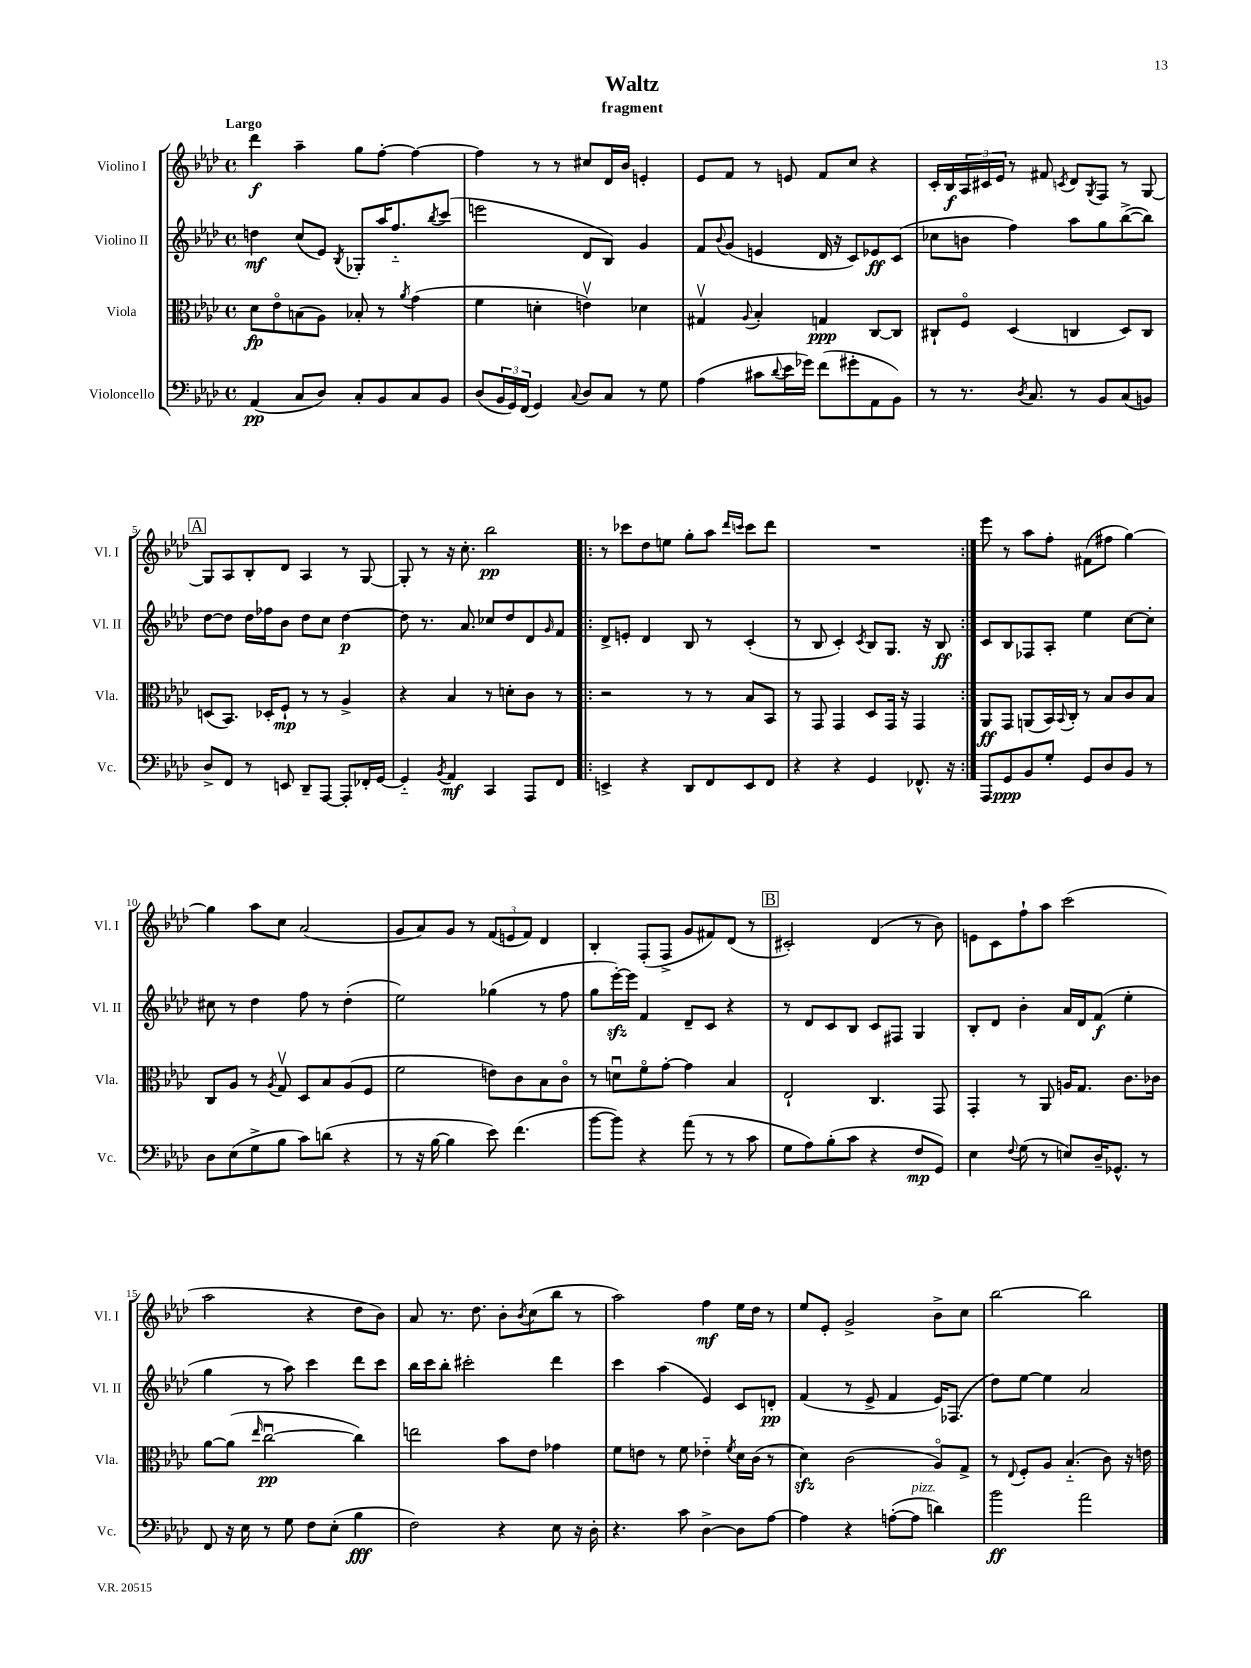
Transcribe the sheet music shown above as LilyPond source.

\header { title = "Waltz" subtitle = "fragment" }
<<
\new StaffGroup <<
\new Staff = "s0" \with { instrumentName = "Violino I" shortInstrumentName = "Vl. I" } {
    \clef treble \key aes \major \defaultTimeSignature \time 4/4 \tempo "Largo"
    des'''4\f aes''4-- g''8 f''8~-. f''4~ |
    f''4 r8 r8 cis''8 des'16 bes'16 e'4-. |
    ees'8 f'8 r8 e'8 f'8 c''8 r4 |
    c'16-. bes16\f \tuplet 3/2 { aes16 cis'16 ees'16 } r8 fis'8 \acciaccatura { c'8 } des'8 \acciaccatura { g8 } f8 r8 g8~ |
    \mark \markup { \box "A" } g8 aes8 bes8-. des'8 aes4 r8 g8~ |
    g8-. r8 r16 c''8.-. bes''2\pp |
    \repeat volta 2 { r8 ces'''8 des''8 e''8 g''8-. aes''8 \grace { des'''16 c'''16 } c'''8 des'''8 |
    R1 | }
    ees'''8 r8 aes''8 f''8-. fis'8( fis''8 g''4~) |
    g''4 aes''8 c''8 aes'2( |
    g'8 aes'8) g'8 r8 \tuplet 3/2 { f'8( e'8 f'8) } des'4 |
    bes4-. f8-.( f8-> g'8 fis'8) des'8( r8 |
    \mark \markup { \box "B" } cis'2-.) des'4( r8 bes'8) |
    e'8 c'8 f''8-! aes''8 c'''2( |
    aes''2 r4 des''8 bes'8) |
    aes'8 r8. des''8. bes'8-. \acciaccatura { bes'8 } c''8( bes''8 r8 |
    aes''2) f''4\mf ees''16 des''16 r8 |
    ees''8 ees'8-. g'2-> bes'8-> c''8 |
    bes''2~ bes''2 \bar "|." |
}
\new Staff = "s1" \with { instrumentName = "Violino II" shortInstrumentName = "Vl. II" } {
    \clef treble \key aes \major \defaultTimeSignature \time 4/4
    d''4\mf c''8( ees'8) \acciaccatura { bes8 } ges8-. aes''16 f''8.-_ \acciaccatura { bes''8 } c'''8( |
    e'''2 des'8 bes8) g'4 |
    f'8 \appoggiatura { bes'8 } g'8( e'4 des'16 r16 c'8) ees'8\ff c'8( |
    ces''8 b'8 f''4) aes''8 g''8 bes''8~->( bes''8) |
    \mark \markup { \box "A" } des''8~ des''8 des''16 fes''16 bes'8 des''8 c''8 des''4~\p |
    des''8 r8. aes'8. ces''8 des''8 des'8 \grace { g'16 } f'8 |
    \repeat volta 2 { des'8-> e'8-. des'4 bes8 r8 c'4-.( |
    r8 bes8 c'4-.) \acciaccatura { c'8 } bes8 g8. r16 bes8\ff | }
    c'8 bes8 fes8 aes8-. ees''4 c''8~ c''8-. |
    cis''8 r8 des''4 f''8 r8 des''4-.( |
    ees''2) ges''4( r8 f''8 |
    g''8 ees'''16~-.\sfz) ees'''16 f'4 des'8-- c'8 r4 |
    \mark \markup { \box "B" } r8 des'8 c'8 bes8 c'8 fis8 g4 |
    bes8-. des'8 bes'4-. aes'16 des'16 f'8\f( ees''4-. |
    g''4 r8 aes''8) c'''4 des'''8 c'''8 |
    bes''16 c'''16 bes''8-. cis'''2-. des'''4 |
    c'''4 aes''4( ees'4) c'8 d'8-.\pp |
    f'4( r8 ees'8-> f'4 ees'16) fes8.( |
    des''8) ees''8~ ees''4 aes'2 \bar "|." |
}
\new Staff = "s2" \with { instrumentName = "Viola" shortInstrumentName = "Vla." } {
    \clef alto \key aes \major \defaultTimeSignature \time 4/4
    des'8\fp ees'8\flageolet b8( aes8) bes8-. r8 \acciaccatura { aes'8 } g'4( |
    f'4 d'4-. e'4\upbow) des'4 |
    gis4\upbow \appoggiatura { aes8 } bes4-. g4\ppp c8~ c8 |
    cis8-! f8\flageolet des4( c4 des8) c8 |
    \mark \markup { \box "A" } d8( bes,8.) des16-. f8-!\mp r8 r8 aes4-> |
    r4 bes4 r8 d'8-. c'8 r8 |
    \repeat volta 2 { r2 r8 r8 bes8 bes,8 |
    r8 g,8 g,4 des8 g,16 r16 g,4 | }
    aes,8\ff g,8 a,8( bes,16) \appoggiatura { bes,8 } c16-. r8 bes8 c'8 bes8 |
    c8 aes8 r8 \acciaccatura { aes8 } g8\upbow des8 bes8 aes8( f8 |
    f'2 e'8) c'8 bes8 c'8\flageolet |
    r8 d'8\downbow f'8\flageolet g'8~-. g'4 bes4 |
    \mark \markup { \box "B" } ees2-! c4. g,8 |
    g,4-. r8 aes,8 a16 g8. c'8. ces'16 |
    aes'8~ aes'8( \grace { ees''16 } c''2~\downbow\pp c''4) |
    e''2 bes'8 ees'8 ges'4 |
    f'8 e'8 r8 f'8 ees'4-_ \acciaccatura { f'8 } des'16 c'16( r8 |
    des'4\sfz) c'2( aes8\flageolet) g8-> |
    r8 \appoggiatura { ees8 } f8-. aes8 bes4.-_( c'8) r16 e'16 \bar "|." |
}
\new Staff = "s3" \with { instrumentName = "Violoncello" shortInstrumentName = "Vc." } {
    \clef bass \key aes \major \defaultTimeSignature \time 4/4
    aes,4\pp( c8 des8) c8-. bes,8 c8 bes,8 |
    des8( \tuplet 3/2 { bes,16 g,16) f,16( } g,4) \appoggiatura { c8 } des8 c8 r8 g8 |
    aes4( cis'8 \appoggiatura { des'8 } ees'16 ges'16) f'8( gis'8-. aes,8 bes,8) |
    r8 r8. \acciaccatura { des8 } c8. r8 bes,8 c8( b,8) |
    \mark \markup { \box "A" } des8-> f,8 r8 e,8 des,8-- aes,,8~ aes,,8-. fes,16-. g,16~ |
    g,4-_ \acciaccatura { bes,8 } aes,4\mf c,4 aes,,8 f,8 |
    \repeat volta 2 { e,4-> r4 des,8 f,8 e,8 f,8 |
    r4 r4 g,4 fes,8.-^ r16 | }
    aes,,8 g,8\ppp bes,8 g8-. g,8 des8 bes,8 r8 |
    des8 ees8( g8-> bes8 c'8) d'8( r4 |
    r8 r16 bes16~ bes4 ees'8) f'4.( |
    bes'8~ bes'8) r4 aes'8( r8 r8 c'8 |
    \mark \markup { \box "B" } g8 aes8) bes8-.( c'8 r4 f8\mp g,8) |
    ees4 \appoggiatura { f8 } g8( r8 e8) des16-- ges,8.-^ r8 |
    f,8 r16 ees16 r8 g8 f8 ees8-.( bes4\fff |
    f2) r4 ees8 r16 des16-. |
    r4. c'8 des4~-> des8 aes8~ |
    aes4 r4 a8~-.( a8^\markup { \italic "pizz." } d'4) |
    bes'2\ff aes'2 \bar "|." |
}
>>
>>
